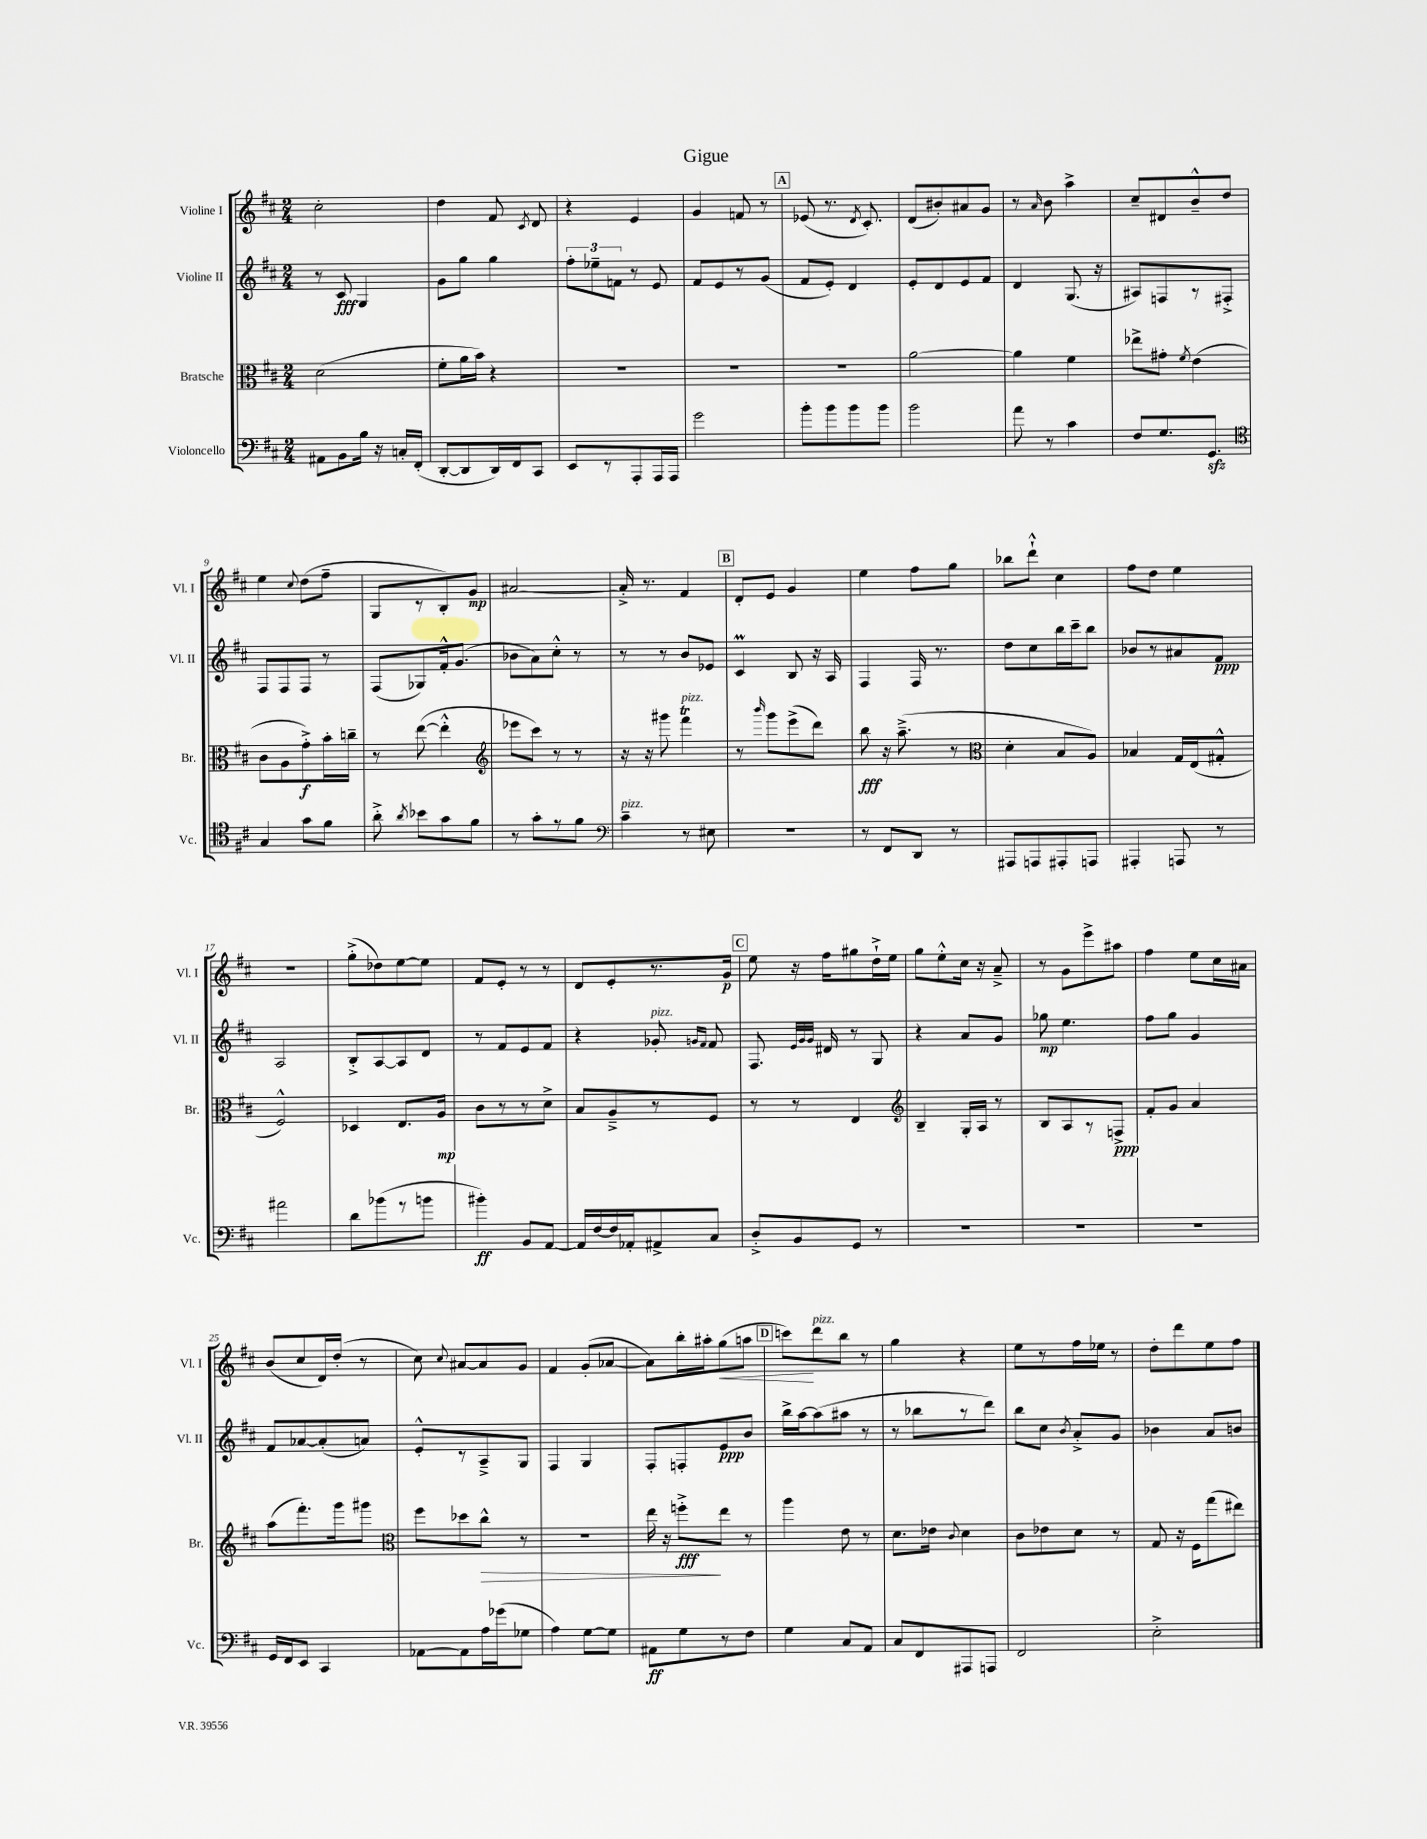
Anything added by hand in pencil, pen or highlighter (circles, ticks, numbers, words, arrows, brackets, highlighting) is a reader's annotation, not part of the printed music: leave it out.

**kern	**kern	**kern	**kern
*staff4	*staff3	*staff2	*staff1
*clefF4	*clefC3	*clefG2	*clefG2
*k[f#c#]	*k[f#c#]	*k[f#c#]	*k[f#c#]
*M2/4	*M2/4	*M2/4	*M2/4
8AA#\L	(2d\	8r	2cc#'\
8BB\	.	8c#/	.
16B\Jk	.	4G/	.
16r	.	.	.
16C'/LL	.	.	.
(16FF#'/JJ	.	.	.
=	=	=	=
[8DD'/L	8f#'\L	8g\L	4dd\
8DD/]	16a\L	8gg\J	.
.	16b\JJ)	.	.
16DD/L)	4r	4gg\	8f#/
16FF#/J	.	.	.
.	.	.	8qc#/
8CC#/J	.	.	8d/
=	=	=	=
8EE/L	2r	12ff#'\L	4r
.	.	12ee-~\	.
8r	.	.	.
.	.	12f\J	.
8AAA'/	.	8r	4e/
16AAA/L	.	8e/	.
16AAA/JJ	.	.	.
=	=	=	=
2g\	2r	8f#/L	4g/
.	.	8e/	.
.	.	8r	8f/
.	.	(8g/J	8r
=	=	=	=
8b'\L	2r	8f#/L	(8e-/
8b\	.	8e'/J)	8.r
8b\	.	4d/	.
.	.	.	8qd/
.	.	.	8.c#'/)
8b\J	.	.	.
=	=	=	=
2b\	[2a\	8e'/L	(8d/L
.	.	8d/	8b#'/)
.	.	8e/	8a#/
.	.	8f#/J	8g/J
=	=	=	=
8a\	4a\]	4d/	8r
.	.	.	16qqa/
8r	.	.	8b\
4c#\	4f#\	(8.G/	4aa^\
.	.	16r	.
=	=	=	=
8F#/L	8ee-^\L	8A#/L)	8cc#~/L
8.G/	8g#'\J	8F/	8d#/
.	8qf#/	.	.
.	(4e\	8r	8b~^^/
8.GG/J	.	.	.
.	.	8F#'^/J	8dd/J
=	=	=	=
*clefC4	*	*	*
4G/	8c#\L	8F#/L	4ee\
.	8A\	8F#/	.
.	.	.	8qqcc#/
8g\L	8g'^\)	8F#/J	(8dd\L
8f#\J	16b'\L	8r	8ff#~\J
.	16cc~\JJ	.	.
=	=	=	=
8a'^\	8r	(8F#/L	8G/L
8qa/	.	.	.
8b-\L	([8ee\	8G-/)	8r
8g\	4ee'^^\]	16f#'^^/k	8B'/)
.	.	(8.g/J	.
8f#\J	.	.	8g/J
=	=	=	=
*	*clefG2	*	*
8r	8eee-\L	8b-\L	[2a#/
8g'\L	8ccc#\J)	8a\)	.
8r	8r	8cc#'^^\J	.
8f#\J	8r	8r	.
=	=	=	=
*clefF4	*	*	*
4c#~\	16r	8r	16a#'^/]
.	16r	.	8.r
.	8ggg#\	8r	.
8r	4fff#\	8b/L	4f#/
8E#\	.	8e-/J	.
=	=	=	=
2r	8r	4c#/	8d'/L
.	16qqbbb/	.	.
.	8ggg\L	.	8e/J
.	(8eee^\	8B/	4g/
.	8ddd\J)	16r	.
.	.	16A/	.
=	=	=	=
8r	8bb\	4F#/	4ee\
8FF#/L	16r	.	.
.	(8.aa~^\	.	.
8DD/J	.	16F#/	8ff#\L
.	.	8.r	.
8r	8r	.	8gg\J
=	=	=	=
*	*clefC3	*	*
8AAA#/L	4d'\	8dd\L	8bb-\L
8AAA/	.	8cc#\	8ddd`^^\J
8AAA#'/	8B/L	16bb\L	4cc#\
.	.	16ccc#~\J	.
8AAA/J	8A/J)	8bb\J	.
=	=	=	=
4AAA#'/	4B-/	8b-/L	8ff#\L
.	.	8r	8dd\J
8AAA/	16G/LL	8a#/	4ee\
.	(16E/J	.	.
8r	8G#'^^/J	8f#/J	.
=	=	=	=
2a#\	2F#^^/)	2A/	2r
=	=	=	=
8d\L	4D-/	8B'^/L	(8gg'^\L
(8b-\	.	[8A/	8dd-\)
8r	8.E/L	8A/]	[8ee\
8b\J	.	8d/J	8ee\]J
.	16A/Jk	.	.
=	=	=	=
4b#'\)	8c#\L	8r	8f#/L
.	8r	8f#/L	8e'/J
8BB/L	8r	8e/	8r
[8AA/J	8d^\J	8f#/J	8r
=	=	=	=
16AA/]LL	8B/L	4r	8d/L
[16F#/	.	.	.
16F#/]	8A~^/	.	8e'/
16AA-'/J	.	.	.
8AA#^/	8r	8g-'/	8.r
.	.	16qqg/LL	.
.	.	16qqf#/JJ	.
8C#/J	8F#/J	8f#/	.
.	.	.	16g/Jk
=	=	=	=
8D'^/L	8r	8.F#/	8ee\
8BB/	8r	.	16r
.	.	32qqe/LLL	.
.	.	32qqg/	.
.	.	32qqg/JJJ	.
.	.	16d#/	16ff#\LK
8GG/J	4E/	8r	8gg#\
8r	.	8G/	16dd`^\L
.	.	.	16ee\JJ
=	=	=	=
*	*clefG2	*	*
2r	4B~/	4r	8gg\L
.	.	.	8ee'^^\
.	16G'/LL	8a/L	16cc#\Jk
.	16A/JJ	.	16r
.	8r	8g/J	8a~^/
=	=	=	=
2r	8B/L	8gg-\	8r
.	8A/	4.ee\	8g\L
.	8r	.	8eee^\
.	8F^/J	.	8aa#\J
=	=	=	=
2r	8f#'/L	8ff#\L	4ff#\
.	8g/J	8gg\J	.
.	4a/	4g/	8ee\L
.	.	.	16cc#\L
.	.	.	16a#\JJ
=	=	=	=
16GG/LL	(8aa\L	8f#/L	(8b/L
16FF#/J	.	.	.
8EE/J	8.fff#'\)	[8a-/	8cc#/
4CC#/	.	(8a-'/]	16d/L)
.	16ggg\k	.	(16dd'/JJ
.	8ggg#\J	8a/J)	8r
=	=	=	=
*	*clefC3	*	*
[8AA-\L	8ff#\L	8e'^^/L	8cc#\)
.	.	.	8qqcc#/
8AA-\]	8dd-\	8r	[8a#/L
16A\L	8cc#^^\J	8A~^/	8a#/]
(16g-\J	.	.	.
8G-\J	8r	8G/J	8g/J
=	=	=	=
4A\)	2r	4F#/	4f#/
[8G\L	.	4G/	(8g'/L
8G\]J	.	.	[8a-/J
=	=	=	=
8AA#\L	16ee\	8F#'/L	8a-\]L)
.	16r	.	.
8G\	8ff'^\L	8F'/	16bb'\L
.	.	.	16aa#'\J
8r	8ee\J	8e/	(8gg\
8F#\J	8r	8b/J	8aa\J
=	=	=	=
4G\	4aa\	16bb^\LL	8ccc\L)
.	.	[16aa\J	.
.	.	(8aa\]	8ddd\
8C#/L	8e\	8aa#\J	8bb\J
8AA/J	8r	8r	8r
=	=	=	=
8C#/L	8.d\L	8r	4gg\
8FF#/	.	8bb-\L	.
.	16e-\Jk	.	.
.	8qqc#/	.	.
8AAA#/	4d\	8r	4r
8AAA/J	.	8ddd\J)	.
=	=	=	=
2FF#/	8c#\L	8bb\L	8ee\L
.	8e-\	8cc#\J	8r
.	.	8qb/	.
.	8d\J	8a'^/L	16ff#\L
.	.	.	16ee-\JJ
.	8r	8g/J	8r
=	=	=	=
2E'^\	8G/	4b-\	8dd'\L
.	16r	.	8ddd\
.	16F#\LK	.	.
.	(8gg\	8a/L	8ee\
.	8ee#\J)	8b/J	8ff#\J
==	==	==	==
*-	*-	*-	*-
